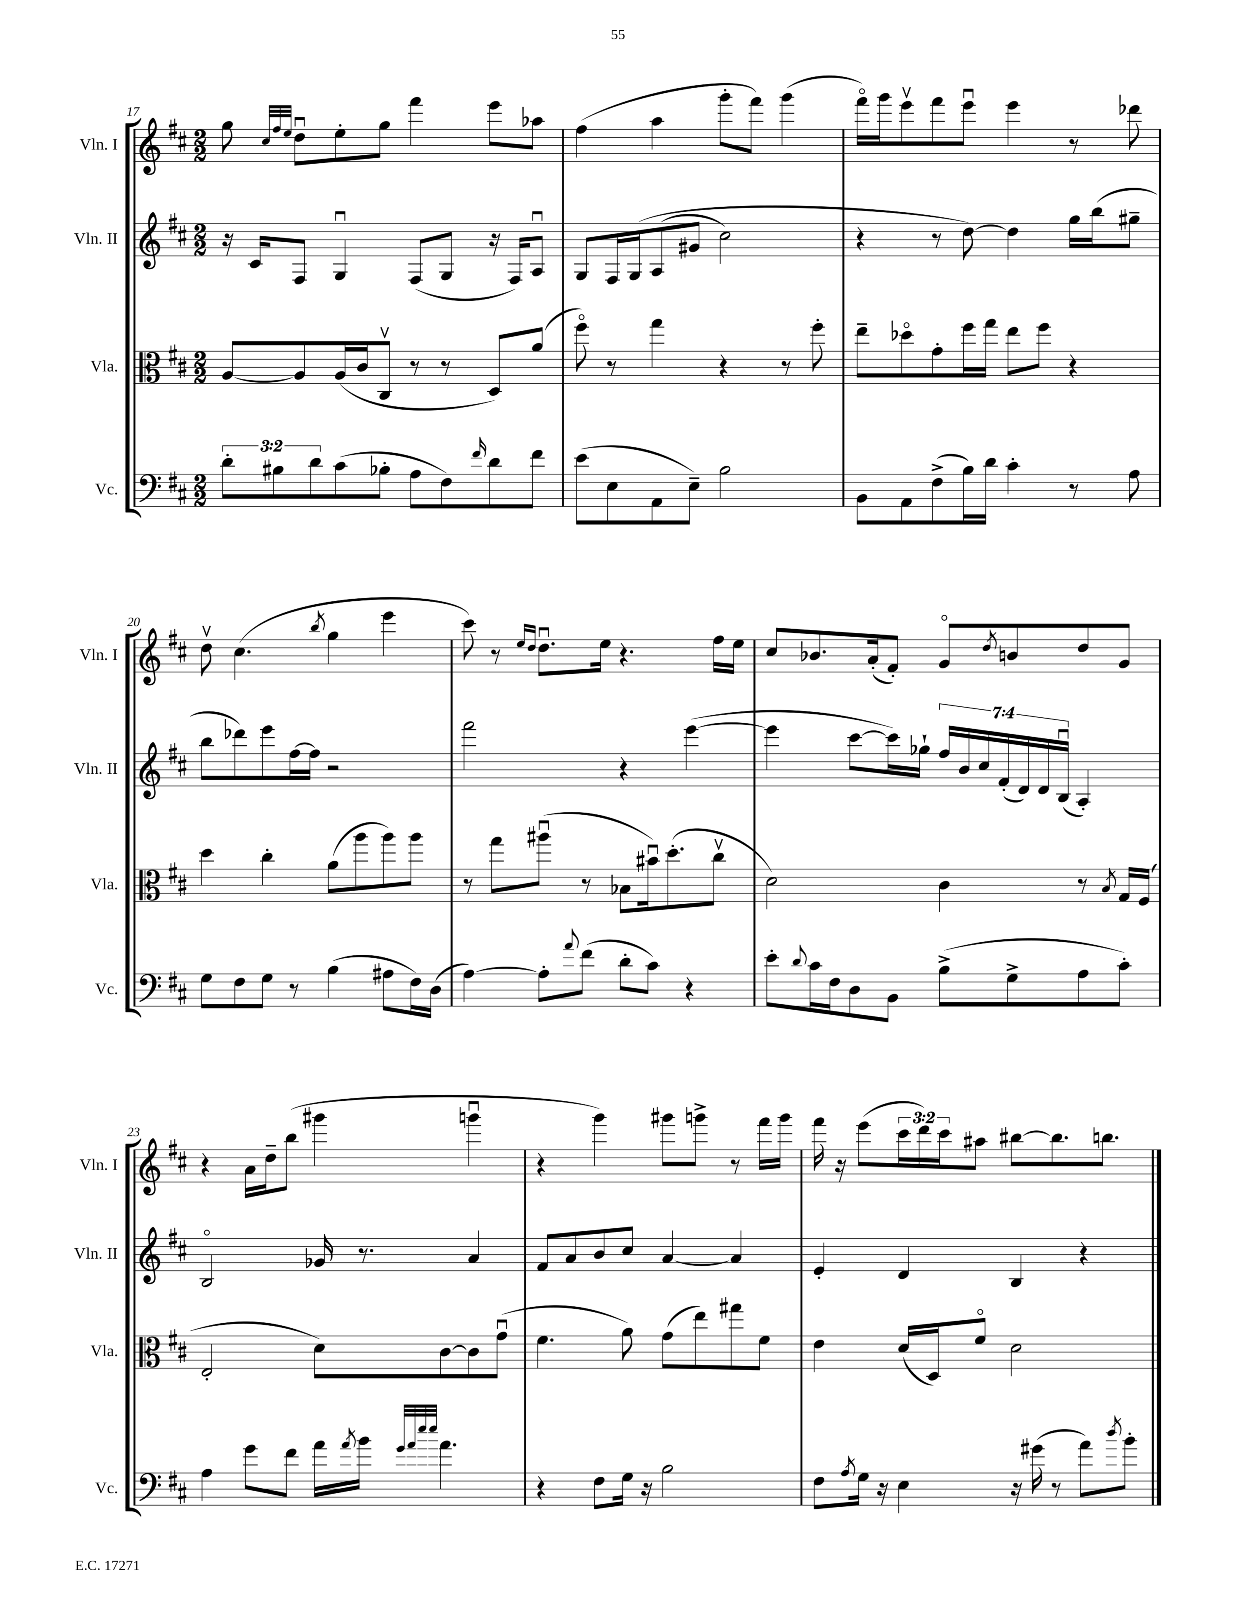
<<
\new StaffGroup <<
\new Staff = "s0" \with { instrumentName = "Vln. I" shortInstrumentName = "Vln. I" } {
    \clef treble \key d \major \numericTimeSignature \time 2/2 \override Staff.TupletNumber.text = #tuplet-number::calc-fraction-text
    g''8 \grace { cis''32 fis''32 e''32 } d''8\downbow e''8-. g''8 fis'''4 e'''8 aes''8 |
    fis''4( a''4 g'''8-. fis'''8) g'''4( |
    fis'''16\flageolet) g'''16 e'''8\upbow fis'''8 e'''8\downbow e'''4 r8 des'''8 |
    d''8\upbow cis''4.( \acciaccatura { b''8 } g''4 e'''4 |
    cis'''8) r8 \grace { e''16 d''16 } d''8.\downbow e''16 r4. fis''16 e''16 |
    cis''8 bes'8. a'16-.( fis'8-.) g'8\flageolet \acciaccatura { d''8 } b'8 d''8 g'8 |
    r4 a'16 d''16-- b''8( gis'''4 g'''4\downbow |
    r4 g'''4) gis'''8 g'''8-> r8 fis'''16 g'''16 |
    fis'''16 r16 e'''8( \tuplet 3/2 { cis'''16 d'''16) cis'''16 } ais''8 bis''8~ bis''8. b''8. \bar "|." |
}
\new Staff = "s1" \with { instrumentName = "Vln. II" shortInstrumentName = "Vln. II" } {
    \clef treble \key d \major \numericTimeSignature \time 2/2 \override Staff.TupletNumber.text = #tuplet-number::calc-fraction-text
    r16 cis'16 fis8 g4\downbow fis8( g8 r16 fis16) a8\downbow |
    g8 fis16 g16\( a8( gis'8 cis''2) |
    r4 r8 d''8~\) d''4 g''16 b''16( gis''8-- |
    b''8 des'''8) e'''8 fis''16~ fis''16 r2 |
    fis'''2 r4 e'''4~( |
    e'''4 cis'''8~ cis'''16) ges''16-! \tuplet 7/4 { fis''16 b'16 cis''16 fis'16-.( d'16) d'16 b16\downbow( } a4-.) |
    b2\flageolet ges'16 r8. a'4 |
    fis'8 a'8 b'8 cis''8 a'4~ a'4 |
    e'4-. d'4 b4 r4 \bar "|." |
}
\new Staff = "s2" \with { instrumentName = "Vla." shortInstrumentName = "Vla." } {
    \clef alto \key d \major \numericTimeSignature \time 2/2
    a8~ a8 a16( cis'16 cis8\upbow r8 r8 d8) a'8( |
    fis''8\flageolet) r8 g''4 r4 r8 fis''8-. |
    e''8-- des''8\flageolet g'8-. fis''16 g''16 e''8 fis''8 r4 |
    d''4 cis''4-. a'8( a''8 a''8) a''8 |
    r8 g''8 ais''8\downbow( r8 bes8 bis'16\downbow) d''8.-.( cis''8\upbow |
    d'2) cis'4 r8 \acciaccatura { b8 } g16 fis16( |
    e2-. d'8) cis'8~ cis'8 g'8\downbow( |
    fis'4. a'8) g'8( e''8) gis''8 fis'8 |
    e'4 d'16( d16) fis'8\flageolet d'2 \bar "|." |
}
\new Staff = "s3" \with { instrumentName = "Vc." shortInstrumentName = "Vc." } {
    \clef bass \key d \major \numericTimeSignature \time 2/2 \override Staff.TupletNumber.text = #tuplet-number::calc-fraction-text
    \tuplet 3/2 { d'8-. bis8 d'8 } cis'8( bes8-. a8 fis8) \grace { fis'16 } d'8 fis'8 |
    e'8( e8 a,8 e8--) b2 |
    b,8 a,8 fis8->( b16) d'16 cis'4-. r8 a8 |
    g8 fis8 g8 r8 b4( ais8 fis16) d16( |
    a4~) a8-. \appoggiatura { a'8 } fis'8( d'8-. cis'8) r4 |
    e'8-. \appoggiatura { d'8 } cis'16 fis16 d8 b,8 b8->( g8-> a8 cis'8-.) |
    a4 g'8 fis'8 a'16 \acciaccatura { a'8 } b'16 \grace { g'32 a'32 e''32 e''32 } a'4. |
    r4 fis8 g16 r16 b2 |
    fis8 \acciaccatura { a8 } g16 r16 e4 r16 gis'16( r8 a'8) \acciaccatura { d''8 } b'8-. \bar "|." |
}
>>
>>
\layout { \context { \Score currentBarNumber = #17 } }
